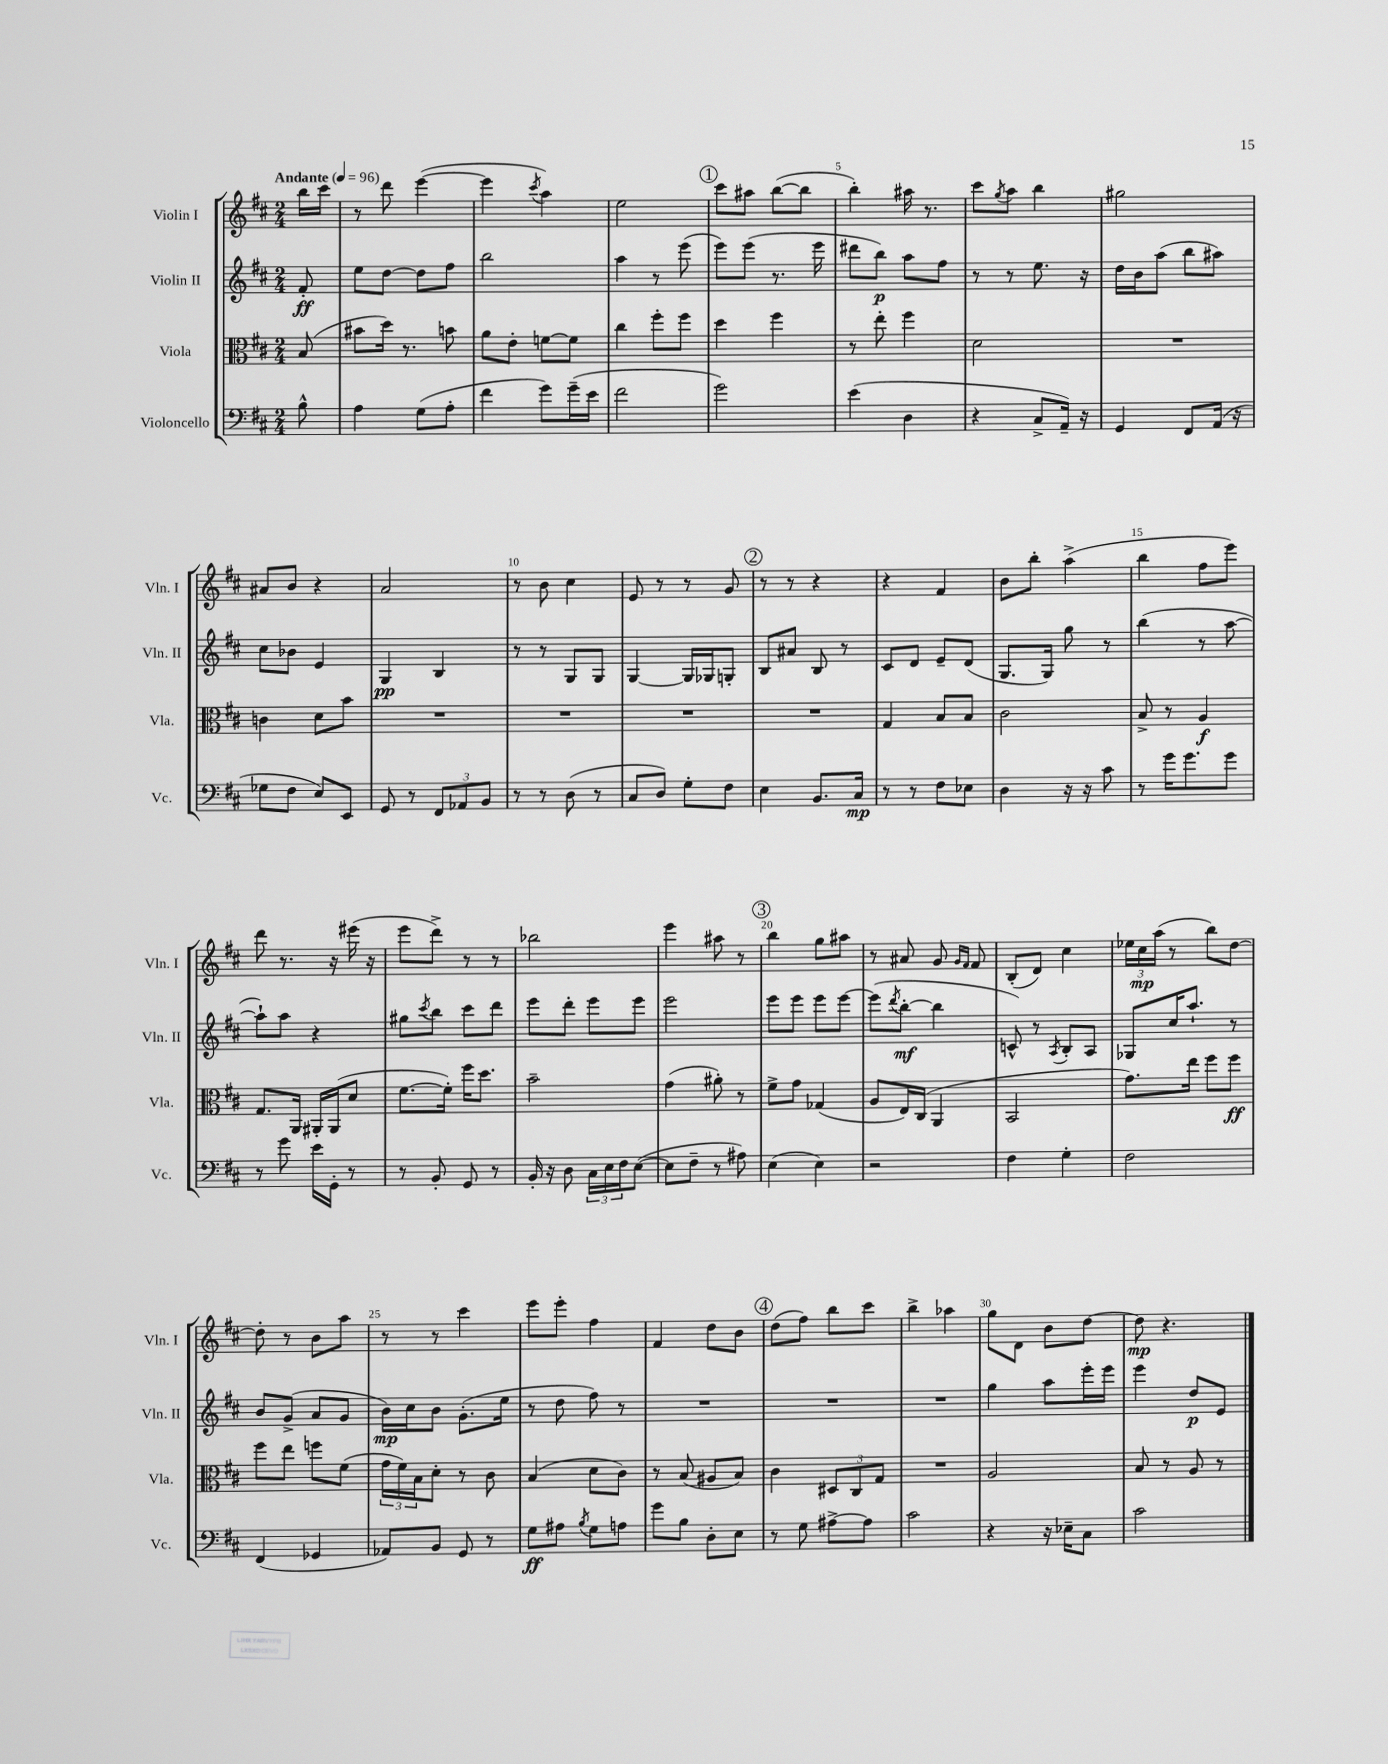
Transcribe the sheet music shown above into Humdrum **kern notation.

**kern	**dynam	**kern	**dynam	**kern	**dynam	**kern	**dynam
*part4	*part4	*part3	*part3	*part2	*part2	*part1	*part1
*staff4	*staff4	*staff3	*staff3	*staff2	*staff2	*staff1	*staff1
*I"Violoncello	*	*I"Viola	*	*I"Violin II	*	*I"Violin I	*
*I'Vc.	*	*I'Vla.	*	*I'Vln. II	*	*I'Vln. I	*
*clefF4	*	*clefC3	*	*clefG2	*	*clefG2	*
*k[f#c#]	*	*k[f#c#]	*	*k[f#c#]	*	*k[f#c#]	*
*M2/4	*	*M2/4	*	*M2/4	*	*M2/4	*
*MM96	*	*MM96	*	*MM96	*	*MM96	*
=	=	=	=	=	=	=	=
!	!	!	!	!	!	!LO:TX:a:B:t=Andante	!
8B^^\	.	(8B/	.	8f#'/	ff	16bb\LL	.
.	.	.	.	.	.	16ccc#\JJ	.
=1	=1	=1	=1	=1	=1	=1	=1
4A\	.	8b#X\L	.	8ee\L	.	8r	.
.	.	16dd\Jk)	.	[8dd\J	.	8ddd\	.
.	.	8.r	.	.	.	.	.
(8G\L	.	.	.	8dd\L]	.	([4eee\	.
8A'\J	.	8bn\	.	8ff#\J	.	.	.
=2	=2	=2	=2	=2	=2	=2	=2
4f#\	.	8a\L	.	2bb\	.	4eee\]	.
.	.	8e'\J	.	.	.	.	.
.	.	.	.	.	.	8qccc#/	.
8g\L)	.	[8fn\L	.	.	.	4aa\)	.
(16g~\L	.	8f\J]	.	.	.	.	.
16e\JJ	.	.	.	.	.	.	.
=3	=3	=3	=3	=3	=3	=3	=3
2f#\	.	4cc#\	.	4aa\	.	2ee\	.
.	.	8ff#'\L	.	8r	.	.	.
.	.	8ff#\J	.	(8eee\	.	.	.
!!LO:REH:place=s1:t=1
=4	=4	=4	=4	=4	=4	=4	=4
2g\)	.	4dd\	.	8eee\L)	.	8ccc#\L	.
.	.	.	.	(8eee\J	.	8aa#X\J	.
.	.	4ff#\	.	8.r	.	([8bb\L	.
.	.	.	.	.	.	8bb\J]	.
.	.	.	.	16eee\	.	.	.
=5	=5	=5	=5	=5	=5	=5	=5
(4e\	.	8r	.	8ddd#X\L	.	4bb'\)	.
.	.	8ee'\	.	8bb\J)	p	.	.
4D\	.	4ff#\	.	8aa\L	.	16aa#X\	.
.	.	.	.	.	.	8.r	.
.	.	.	.	8ff#\J	.	.	.
=6	=6	=6	=6	=6	=6	=6	=6
4r	.	2d\	.	8r	.	8ccc#\L	.
.	.	.	.	.	.	8qgg/	.
.	.	.	.	8r	.	8aa\J	.
8C#^/L	.	.	.	8.ee\	.	4bb\	.
16AA~/Jk)	.	.	.	.	.	.	.
16r	.	.	.	16r	.	.	.
=7	=7	=7	=7	=7	=7	=7	=7
4GG/	.	2r	.	16dd\LL	.	2gg#X\	.
.	.	.	.	16b\J	.	.	.
.	.	.	.	(8aa\J	.	.	.
8FF#/L	.	.	.	8bb\L	.	.	.
(16AA/Jk	.	.	.	8aa#X\J)	.	.	.
16r	.	.	.	.	.	.	.
!!LO:LB:g=z
=8	=8	=8	=8	=8	=8	=8	=8
8G-X\L	.	4cn\	.	8cc#\L	.	8a#X/L	.
8F#\J	.	.	.	8b-X\J	.	8b/J	.
8E/L)	.	8d\L	.	4e/	.	4r	.
8EE/J	.	8b\J	.	.	.	.	.
=9	=9	=9	=9	=9	=9	=9	=9
8GG/	.	2r	.	4G/	pp	2a/	.
8r	.	.	.	.	.	.	.
12FF#/L	.	.	.	4B/	.	.	.
12AA-X/	.	.	.	.	.	.	.
12BB/J	.	.	.	.	.	.	.
=10	=10	=10	=10	=10	=10	=10	=10
8r	.	2r	.	8r	.	8r	.
8r	.	.	.	8r	.	8b\	.
(8D\	.	.	.	8G/L	.	4cc#\	.
8r	.	.	.	8G/J	.	.	.
=11	=11	=11	=11	=11	=11	=11	=11
8C#/L	.	2r	.	[4G/	.	8e/	.
8D/J)	.	.	.	.	.	8r	.
8G'\L	.	.	.	16G/LL]	.	8r	.
.	.	.	.	16G-X/J	.	.	.
8F#\J	.	.	.	8Gn'/J	.	8g/	.
!!LO:REH:place=s1:t=2
=12	=12	=12	=12	=12	=12	=12	=12
4E\	.	2r	.	8B/L	.	8r	.
.	.	.	.	8a#X/J	.	8r	.
8.BB/L	.	.	.	8B/	.	4r	.
.	.	.	.	8r	.	.	.
16C#/Jk	mp	.	.	.	.	.	.
=13	=13	=13	=13	=13	=13	=13	=13
8r	.	4G/	.	8c#/L	.	4r	.
8r	.	.	.	8d/J	.	.	.
8F#\L	.	8B/L	.	8e~/L	.	4f#/	.
8E-X\J	.	8B/J	.	(8d/J	.	.	.
=14	=14	=14	=14	=14	=14	=14	=14
4D\	.	2c#\	.	8.G/L	.	8b\L	.
.	.	.	.	.	.	8bb'\J	.
.	.	.	.	16G/Jk)	.	.	.
16r	.	.	.	8gg\	.	(4aa^\	.
16r	.	.	.	.	.	.	.
8c#\	.	.	.	8r	.	.	.
=15	=15	=15	=15	=15	=15	=15	=15
8r	.	8B^/	.	(4bb\	.	4bb\	.
16g\KL	.	8r	.	.	.	.	.
8.g\	.	.	.	.	.	.	.
.	.	4A/	f	8r	.	8ff#\L	.
8g\J	.	.	.	[8aa\	.	8eee\J)	.
!!LO:LB:g=z
=16	=16	=16	=16	=16	=16	=16	=16
8r	.	8.G/L	.	8aa`\L])	.	8ddd\	.
8g\	.	.	.	8aa\J	.	8.r	.
.	.	16AA/Jk	.	.	.	.	.
16e\LL	.	16AA#X'/LL	.	4r	.	.	.
16GG'\JJ	.	(16AA#/J	.	.	.	16r	.
8r	.	8d/J	.	.	.	(16eee#X\	.
.	.	.	.	.	.	16r	.
=17	=17	=17	=17	=17	=17	=17	=17
8r	.	[8.f#\L	.	8gg#X\L	.	8eee\L	.
.	.	.	.	8qccc#/	.	.	.
8BB'/	.	.	.	8bb\J	.	8ddd^\J)	.
.	.	16f#'\Jk])	.	.	.	.	.
8GG/	.	16ff#\KL	.	8ccc#\L	.	8r	.
.	.	8.dd\J	.	.	.	.	.
8r	.	.	.	8ddd\J	.	8r	.
=18	=18	=18	=18	=18	=18	=18	=18
16BB'/	.	2b~\	.	8eee\L	.	2bb-X\	.
16r	.	.	.	.	.	.	.
8D\	.	.	.	8ddd'\J	.	.	.
24C#\LL	.	.	.	8eee\L	.	.	.
24E\	.	.	.	.	.	.	.
24F#\J	.	.	.	.	.	.	.
([8E\J	.	.	.	8eee\J	.	.	.
=19	=19	=19	=19	=19	=19	=19	=19
8E\L]	.	(4g\	.	2eee\	.	4eee\	.
8F#~\J	.	.	.	.	.	.	.
8r	.	8a#X'\)	.	.	.	8aa#X\	.
8A#X\)	.	8r	.	.	.	8r	.
!!LO:REH:place=s1:t=3
=20	=20	=20	=20	=20	=20	=20	=20
(4E\	.	8f#^\L	.	8eee\L	.	4bb\	.
.	.	8g\J	.	8eee\J	.	.	.
4E\)	.	(4G-X/	.	8eee\L	.	8gg\L	.
.	.	.	.	[8eee\J	.	8aa#X\J	.
=21	=21	=21	=21	=21	=21	=21	=21
2r	.	8A/L	.	(8eee\L]	.	8r	.
.	.	.	.	8qddd/	.	.	.
.	.	16E/L)	.	[8bb'\J	mf	8a#X/	.
.	.	(16C#/JJ	.	.	.	.	.
.	.	4AA/	.	4bb\]	.	8g/	.
.	.	.	.	.	.	16qqg/LL	.
.	.	.	.	.	.	16qqf#/JJ	.
.	.	.	.	.	.	8f#/	.
=22	=22	=22	=22	=22	=22	=22	=22
4F#\	.	2BB/	.	8cn^^/)	.	(8B'/L	.
.	.	.	.	8r	.	8d/J)	.
.	.	.	.	8qA/	.	.	.
4G'\	.	.	.	8B'/L	.	4cc#\	.
.	.	.	.	8A/J	.	.	.
=23	=23	=23	=23	=23	=23	=23	=23
2F#\	.	8.g\L)	.	8G-X/L	.	24ee-X\LL	.
.	.	.	.	.	.	24cc#\	mp
.	.	.	.	.	.	(24aa\JJ	.
.	.	.	.	16cc#/K	.	8r	.
.	.	16ee\Jk	.	8.aa`/J	.	.	.
.	.	8ff#\L	.	.	.	8bb\L)	.
.	.	8ff#\J	ff	8r	.	[8dd\J	.
!!LO:LB:g=z
=24	=24	=24	=24	=24	=24	=24	=24
(4FF#/	.	8ff#\L	.	8b/L	.	8dd'\]	.
.	.	8ee\J	.	(8g^/J	.	8r	.
4GG-X/	.	8ffn\L	.	8a/L	.	8b\L	.
.	.	(8f#\J	.	8g/J	.	8aa\J	.
=25	=25	=25	=25	=25	=25	=25	=25
8AA-X/L)	.	24g\LL	.	16b\LL)	mp	8r	.
.	.	24f#\)	.	.	.	.	.
.	.	.	.	16cc#\J	.	.	.
.	.	24B\J	.	.	.	.	.
8BB/J	.	8d'\J	.	8b\J	.	8r	.
8GG/	.	8r	.	(8.g'\L	.	4ccc#\	.
8r	.	8c#\	.	.	.	.	.
.	.	.	.	16ee\Jk	.	.	.
=26	=26	=26	=26	=26	=26	=26	=26
8G\L	ff	(4B/	.	8r	.	8eee\L	.
8A#X\J	.	.	.	8dd\	.	8eee'\J	.
8qB/	.	.	.	.	.	.	.
8G\L	.	8d\L	.	8ff#\)	.	4ff#\	.
8An\J	.	8c#\J)	.	8r	.	.	.
=27	=27	=27	=27	=27	=27	=27	=27
8g\L	.	8r	.	2r	.	4f#/	.
8B\J	.	(8B/	.	.	.	.	.
8D'\L	.	8A#X/L	.	.	.	8dd\L	.
8E\J	.	8B/J)	.	.	.	8b\J	.
!!LO:REH:place=s1:t=4
=28	=28	=28	=28	=28	=28	=28	=28
8r	.	4c#\	.	2r	.	(8dd\L	.
8G\	.	.	.	.	.	8ff#\J)	.
[8A#X^\L	.	12D#X/L	.	.	.	8bb\L	.
.	.	12C#/	.	.	.	.	.
8A#\J]	.	.	.	.	.	8ccc#\J	.
.	.	12G/J	.	.	.	.	.
=29	=29	=29	=29	=29	=29	=29	=29
2c#\	.	2r	.	2r	.	4bb^\	.
.	.	.	.	.	.	4aa-X\	.
=30	=30	=30	=30	=30	=30	=30	=30
4r	.	2A/	.	4gg\	.	8gg\L	.
.	.	.	.	.	.	8d\J	.
16r	.	.	.	8aa\L	.	8b\L	.
16E-X~\KL	.	.	.	.	.	.	.
8C#\J	.	.	.	16eee'\L	.	[8dd\J	.
.	.	.	.	16eee\JJ	.	.	.
=31	=31	=31	=31	=31	=31	=31	=31
2c#\	.	8B/	.	4eee\	.	8dd\]	mp
.	.	8r	.	.	.	4.r	.
.	.	8A/	.	8dd/L	p	.	.
.	.	8r	.	8e/J	.	.	.
==	==	==	==	==	==	==	==
*-	*-	*-	*-	*-	*-	*-	*-
